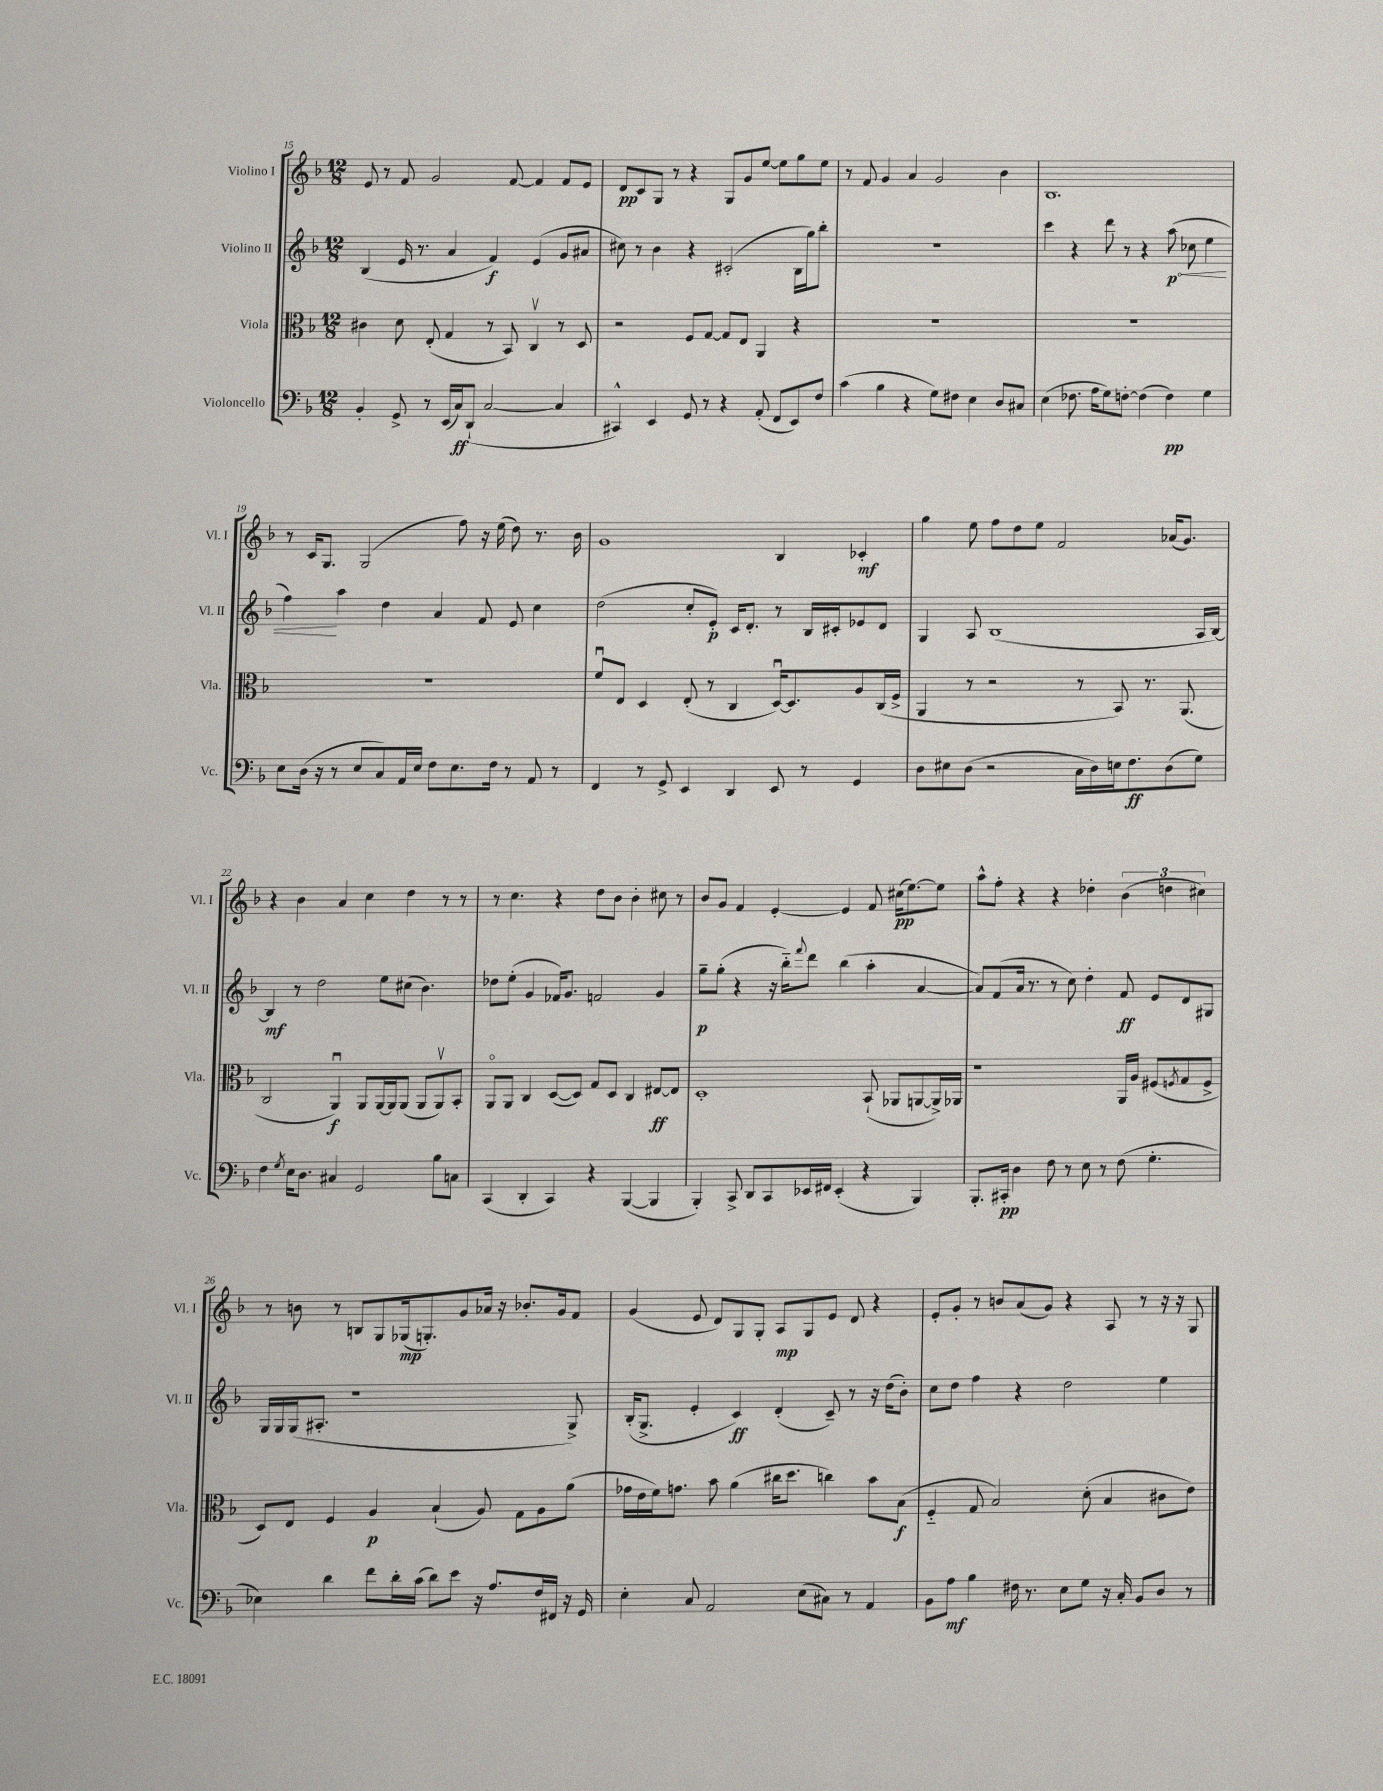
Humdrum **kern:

**kern	**kern	**kern	**kern
*staff4	*staff3	*staff2	*staff1
*clefF4	*clefC3	*clefG2	*clefG2
*k[b-]	*k[b-]	*k[b-]	*k[b-]
*M12/8	*M12/8	*M12/8	*M12/8
4BB-'/	4c#\	(4B-/	8e/
.	.	.	8r
8GG^/	8d\	16e/	8f/
.	.	8.r	.
8r	(8E'/	.	2g/
(16EE/LL	4G/	4a/	.
16C/J)	.	.	.
(8DD`/J	.	.	.
[2C/	8r	4f/)	.
.	8BB-/)	.	[8f/
.	4Cv/	(4e/	4f/]
4C/]	8r	8g/L	8f/L
.	8D/	8a#/J	8e/J
=	=	=	=
4CC#^^/)	2r	8cc#\)	8d/L
.	.	8r	8c/
4EE/	.	4b-\	8G/J
.	.	.	8r
8GG/	8F/L	4r	4r
8r	[8G/J	.	.
4r	8G/]L	(2c#'/	8G/L
.	8E/J	.	8g/
(8AA'/	4AA/	.	[8ee/J
8FF/L	.	.	8ee\]L
8EE/)	4r	16B-\LL	8gg\
.	.	16gg\J)	.
8F/J	.	8bb-'\J	8ee\J
=	=	=	=
(4c\	1.r	1.r	8r
.	.	.	8f/
4B-\	.	.	4g/
4r	.	.	4a/
8G\L)	.	.	2g/
8F#\J	.	.	.
4E\	.	.	.
8D/L	.	.	4b-\
8C#/J	.	.	.
=	=	=	=
(4E\	1.r	4ccc\	1.B-
8.F-\	.	4r	.
16A\LK	.	.	.
8G\)	.	8ddd\	.
[8F'\J	.	8r	.
(4F\]	.	4r	.
4F\)	.	(8aa\	.
.	.	8cc-\	.
4G\	.	4ee\	.
=	=	=	=
8E\L	1.r	4ff\)	8r
(16D\Jk	.	.	16c/LK
16r	.	.	8.G/J
8r	.	4aa\	.
8E/L	.	.	(2G/
8C/)	.	4dd\	.
16AA/L	.	.	.
16E/JJ	.	.	.
8F\L	.	4a/	.
8.E\	.	.	8ff\)
.	.	8f/	16r
16F\Jk	.	.	(16ee\
8r	.	8e/	8dd\)
8AA/	.	4cc\	8.r
8r	.	.	.
.	.	.	16b-\
=	=	=	=
4FF/	8fu/L	(2dd\	1g
.	8E/J	.	.
8r	4D/	.	.
8GG^/	.	.	.
4EE/	(8E'/	8cc'/L	.
.	8r	8e'/J)	.
4DD/	4C/	16c/LK	.
.	.	8.d'/J	.
8EE/	[16Du/LK)	8r	4B-/
.	8.D/]	.	.
8r	.	16B-/LL	.
.	.	16c#'/J	.
4GG/	8A/	8e-/	4c-'/
.	(16C/L	8d/J	.
.	16F^/JJ	.	.
=	=	=	=
8D\L	4AA/	4G/	4gg\
8E#\	.	.	.
(8D\J	8r	8A/	8ee\
2r	2r	(1B-	8ff\L
.	.	.	8dd\
.	.	.	8ee\J
.	.	.	2f/
16C\LL	8r	.	.
16D\)	.	.	.
16E\J	8BB-/)	.	.
8.F\	.	.	.
.	8.r	.	.
(8D\	.	.	(16a-/LK
.	(8.AA/	.	8.g/J)
8G\J)	.	16A/LL	.
.	.	[16B-/JJ)	.
=	=	=	=
4F\	2C/	4B-/]	4r
8qG/	.	.	.
16E\LK	.	8r	4b-\
8.D\J	.	.	.
.	.	2dd\	.
4C#/	4AAu/)	.	4a/
2GG/	8AA/L	.	4cc\
.	[16AA/L	8ee\L	.
.	16AA/]J	.	.
.	(8AA/J	(8cc#\J	4dd\
.	8AA/L	4.b-\)	.
8B-\L	8AAv/)	.	8r
8C\J	8BB-'/J	.	8r
=	=	=	=
(4CC/	8AAo/L	8dd-\L	8r
.	8AA/J	(8ee'\J	4.cc\
4DD'/	4C/	4g/	.
4CC/)	([8D/L	16f-/LK)	4r
.	.	8.g/J	.
.	8D/]J)	.	.
4r	8G/L	2f/	8dd\L
.	8D/J	.	8b-\J
([4BBB-/	4C/	.	4b-'\
4BBB-/]	[8E#/L	4g/	8cc#\
.	8E#/]J	.	8r
=	=	=	=
4BBB-'/)	1D'	8gg~\L	8b-/L
.	.	(8gg'\J	8g/J
8CC^/	.	4r	4f/
8DD/L	.	.	.
8CC/	.	16r	[4e'/
.	.	16bb-'~\LK)	.
.	.	8qqfff/	.
16EE-/L	.	8ddd\J	.
16FF#/JJ	.	.	.
(4EE-'/	.	(4bb-\	4e/]
4r	(8BB-`/	4aa'\	8f/
.	8AA-/L	.	(16cc#\LK
.	.	.	[8.ee\)
4BBB-/)	[8AA/	[4a/	.
.	16AA^/]L)	.	8ee\]J
.	16AA-/JJ	.	.
=	=	=	=
8.BBB-'/L	1r	8a/]L)	8aa^^\L
.	.	(8f/	8ff'\J
16CC#'/Jk	.	.	.
4D\	.	16a/Jk	4r
.	.	8.r	.
8F\	.	8r	4r
8r	.	8cc\)	.
8E\	.	4dd'\	4dd-'\
8r	.	.	.
(8F\	16AA/LL	8f/	(6b-\
.	16A/JJ	.	.
4.G'\	(8F#/L	8e/L	.
.	.	.	6dd\
.	8qF/	.	.
.	8G/	8d/	.
.	.	.	6cc#\)
.	8F^/J	8G#/J	.
=	=	=	=
4E-\)	8D/L)	16G/LL	8r
.	.	16G/	.
.	8E/J	(16G/J	8b\
.	.	8.A#'/J	.
4d\	4F/	.	8r
.	.	1r	8B/L
8f\L	4A/	.	8G/
16d'\L	.	.	(16G-/k
(16c\JJ	.	.	8.G'/)
8d\L)	(4B-`/	.	.
8e\J	.	.	8g/
16r	8A/)	.	16a-/Jk
8.A/L	.	.	16r
.	8G\L	.	8.b-'/L
16F/L	8A\	.	.
16FF#/JJ	.	.	16g/k
16r	(8a\J	8G^/)	8f/J
16GG/	.	.	.
=	=	=	=
4E'\	16g-\LL	(16B-'/LK	(4g/
.	16e\	8.G^/J	.
.	16f\J)	.	.
.	8.g\J	.	.
8C/	.	4e'/	8e/
2AA/	8b-\	.	8d/L)
.	(4a\	4c/)	8G/
.	.	.	8G'/J
.	16cc#\LK	(4d'/	8A/L
.	8.dd\J	.	.
(8E\L	.	.	8G/
8C#\J)	4cc\)	8c~/)	8e/J
8r	.	8r	8d/
4AA/	8b-\L	16r	4r
.	.	(16dd\LK	.
.	(8B-\J	8b-'\J)	.
=	=	=	=
8BB-\L	4F'~/	8cc\L	8e'/L
8A\J	.	8dd\J	8g'/J
4B-\	8G/	4ff\	8r
.	2B-/)	.	8b/L
16F#\	.	4r	(8a/
8.r	.	.	.
.	.	.	8g/J)
8E\L	.	2dd\	4r
8G\J	(8d'\	.	.
16r	4B-/	.	8A/
16C'/	.	.	.
8BB-/L	.	.	8r
8D/J	8c#\L	4ee\	16r
.	.	.	16r
8r	8e\J)	.	8G/
==	==	==	==
*-	*-	*-	*-
